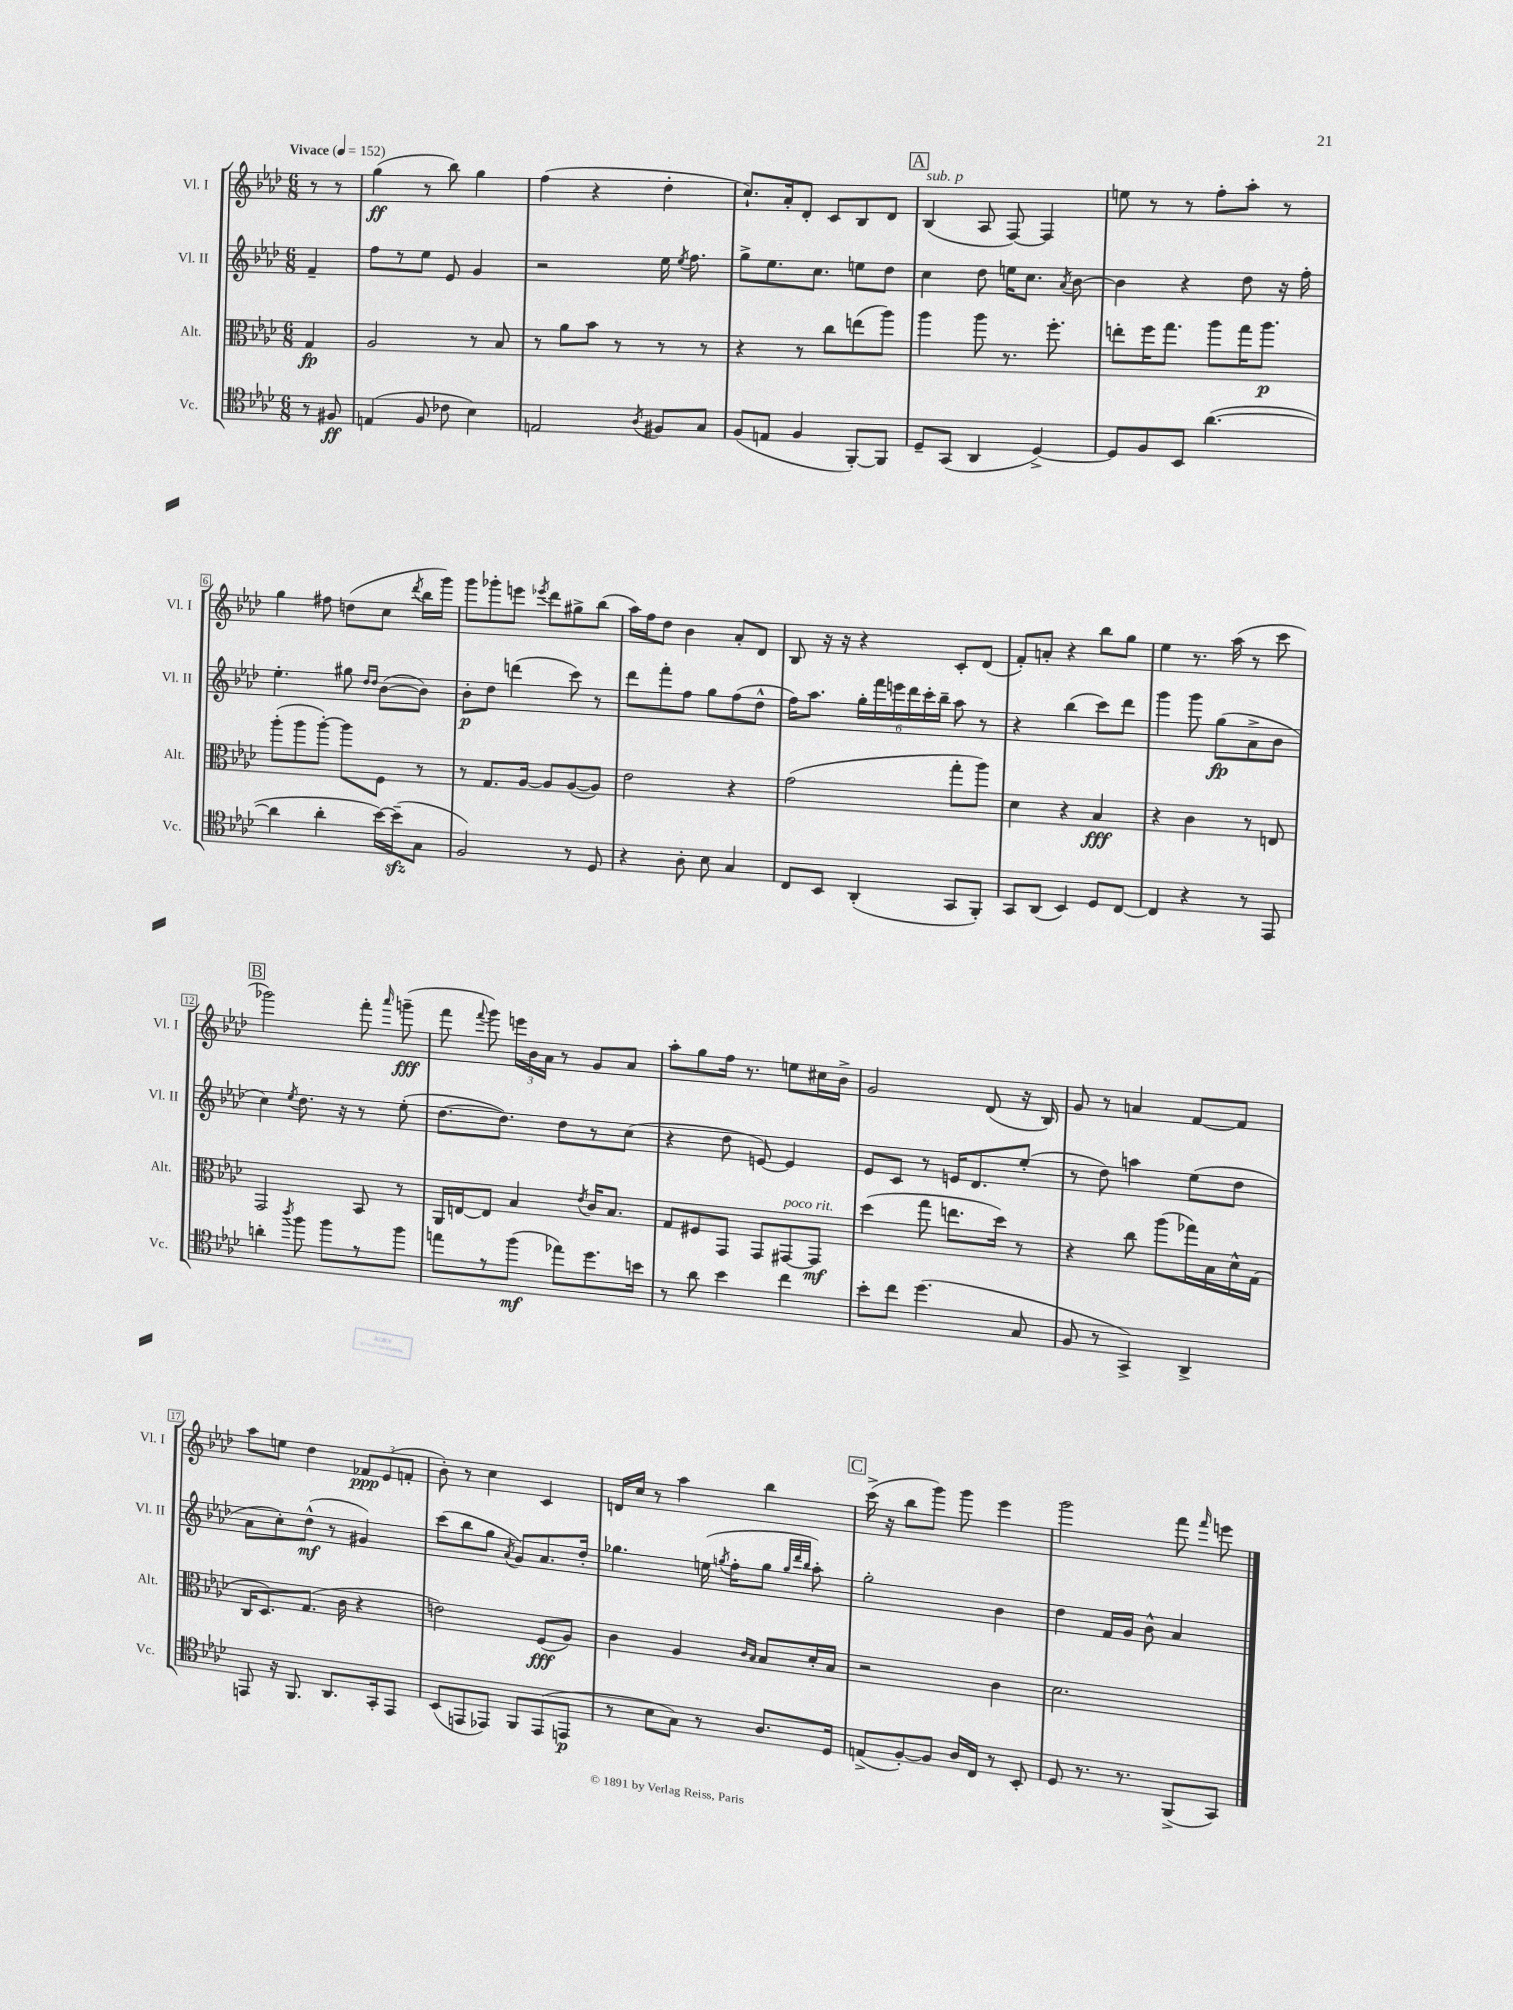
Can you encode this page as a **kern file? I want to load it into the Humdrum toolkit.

**kern	**kern	**kern	**kern
*staff4	*staff3	*staff2	*staff1
*clefC4	*clefC3	*clefG2	*clefG2
*k[b-e-a-d-]	*k[b-e-a-d-]	*k[b-e-a-d-]	*k[b-e-a-d-]
*M6/8	*M6/8	*M6/8	*M6/8
*MM152	*MM152	*MM152	*MM152
8r	4G	4f~	8r
8F#	.	.	8r
=	=	=	=
(4E	2A-	8ff	(4gg
.	.	8r	.
8F	.	8ee-	8r
8c-	.	8e-	8bb-)
4B-)	8r	4g	4gg
.	8B-	.	.
=	=	=	=
2E	8r	2r	(4ff
.	8a-	.	.
.	8b-	.	4r
.	8r	.	.
8qA-	.	.	.
8F#	8r	16ee-	4dd-'
.	.	8qee-	.
.	.	8.ff	.
8G	8r	.	.
=	=	=	=
(8F	4r	8gg^	8.cc`)
8E	.	8.ee-	.
.	.	.	16a-'
4F	8r	.	8d-'
.	.	8.cc	.
.	8cc	.	8c
[8FF')	(8ee	8ee	8B-
8FF]	8aa-)	8dd-	8d-
=	=	=	=
8D-~	4aa-	4cc	(4B-
(8GG	.	.	.
4AA-	8aa-	8dd-	8A-
.	8.r	16ee	[8F)
.	.	8.cc	.
[4D-^)	.	.	4F]
.	8.ff'	.	.
.	.	8qa-	.
.	.	[8b-	.
=	=	=	=
8D-]	8ee'	4b-]	8ee
8F	16ff	.	8r
.	8.gg	.	.
8BB-	.	4r	8r
([4.a-	8aa-	.	8ff'
.	16gg	8dd-	8aa-'
.	8.aa-	.	.
.	.	16r	8r
.	.	16ff'	.
=	=	=	=
4a-]	(8aa-'	4.ee-'	4gg
.	8aa-	.	.
4a-'	[8aa-')	.	8ff#
.	8aa-]	8gg#	(8dd
.	.	16qqdd-	.
.	.	16qqdd-	.
[16b-)	8F	([8b-	8cc
(16b-~]	.	.	.
.	.	.	8qddd-
8G	8r	8b-])	16bb-
.	.	.	16ggg)
=	=	=	=
2F)	8r	8b-'	8ggg
.	8.G	8dd-	8ggg-'
.	.	(4ddd	8eee
.	[16A-	.	.
.	.	.	8qeee-
.	8A-]	.	8ddd-
8r	([8A-	8ccc)	8gg#^
8D-	8A-])	8r	(8bb-
=	=	=	=
4r	2e-	8ddd-	16aa-)
.	.	.	16ff
.	.	8fff'	8dd-
8A-'	.	8ff	4b-
8B-	.	8gg	.
4G	4r	(8ff	8a-'
.	.	8dd-^^	8d-
=	=	=	=
8C	(2g	16ff)	8B-
.	.	8.aa-	.
8BB-	.	.	16r
.	.	.	16r
(4AA-'	.	24gg'	4r
.	.	24fff	.
.	.	24eee	.
.	.	24ddd-	.
.	.	24ccc'	.
.	.	24bb-~	.
8GG	8gg'	8aa-	8c'
8FF')	8aa-)	8r	(8d-
=	=	=	=
8GG	4d-	4r	8f')
(8AA-	.	.	8a'
4BB-)	4r	(4bb-	4r
8D-	4B-	8ccc)	8bb-
[8C	.	8ddd-	8gg
=	=	=	=
4C]	4r	4ggg	4ee-
4r	4c	8ggg	8.r
.	.	(8gg	.
.	.	.	(16aa-
8r	8r	8a-^	8r
8EE-	8E	8b-	8ccc
=	=	=	=
4a'	2GG	4cc)	2ggg-)
8qaa-	.	8qee-	.
8ff	.	8.dd-	.
8ff	.	.	.
.	.	16r	.
8r	8BB-	8r	8fff'
.	.	.	16qqaaa-
8ff	8r	(8ee-'	(8ggg~
=	=	=	=
8ee	16AA-	[8.dd-	8fff
.	[16E	.	.
.	.	.	8qqfff
8r	8E]	.	8ggg)
.	.	8.dd-])	.
(8ff	4B-	.	24eee
.	.	.	24b-
.	.	.	24a-
8ee-)	.	8dd-	8r
.	8qe-	.	.
8.dd-	16c	8r	8g
.	8.B-	.	.
.	.	(8cc	8a-
16b	.	.	.
=	=	=	=
8r	8G	4r	8aa-'
8a-	8F#	.	8gg
4b-	8GG	8dd-	16ff
.	.	.	8.r
.	8GG	[8e)	.
4cc	[8GG#	4e]	8ee
.	8GG#]	.	16cc#
.	.	.	16b-^
=	=	=	=
8b-'	(4dd-	8e-	2g
8cc	.	8c	.
(4.dd-	8gg	8r	.
.	8.ee	16e	.
.	.	8.d-	.
.	.	.	(8d-
.	16dd-)	.	.
8G	8r	(8ee-'	16r
.	.	.	16B-)
=	=	=	=
8F	4r	8r	8g
8r	.	8dd-)	8r
4GG^)	8cc	4aa	4a
.	(8aa-	.	.
4AA-^	16gg-)	(8ee-	[8f
.	16B-	.	.
.	16d-^^	8dd-	8f]
.	(16G	.	.
=	=	=	=
8EE	16C	8a-	8aa-
.	8.D-)	.	.
16r	.	8cc')	8ee
8.FF	.	.	.
.	(8.G	(8dd-^^	4dd-
8.AA-	.	8r	.
.	16c	.	.
.	4r	4g#)	12f-
16GG'	.	.	.
.	.	.	(12e-
8EE	.	.	.
.	.	.	12f'
=	=	=	=
(8BB-	2e)	(8ccc	8b-')
8EE	.	8bb-	8r
8EE-)	.	8gg	4cc
.	.	8qa-	.
8FF	.	8g)	.
(8EE-	(8F	8.a-	4c
8EE	8A-)	.	.
.	.	16dd-'	.
=	=	=	=
8r	4c	4.gg-	16d
.	.	.	16cc
8B-	.	.	8r
8G)	4A-	.	4aa-
8r	.	(16ee	.
.	.	8qgg	.
.	.	16ff'	.
.	16qqc	.	.
.	16qqB-	.	.
8.A-	8B-	8gg	4bb-
.	.	32qqgg	.
.	.	32qqddd-	.
.	.	32qqbb-	.
.	16d-'	8aa-')	.
16D-	16B-	.	.
=	=	=	=
(8E^	2r	2gg'	(16ccc^
.	.	.	16r
[8F')	.	.	8bb-
8F]	.	.	8ggg)
16A-	.	.	8ggg
16C	.	.	.
8r	4c	4b-	4eee-
8BB-'	.	.	.
=	=	=	=
8D-	2.d-	4dd-	2ggg
8.r	.	.	.
.	.	16f	.
8.r	.	16g	.
.	.	8b-^^	.
(8FF^	.	4a-	8fff
.	.	.	16qqfff
8GG)	.	.	8eee
==	==	==	==
*-	*-	*-	*-
